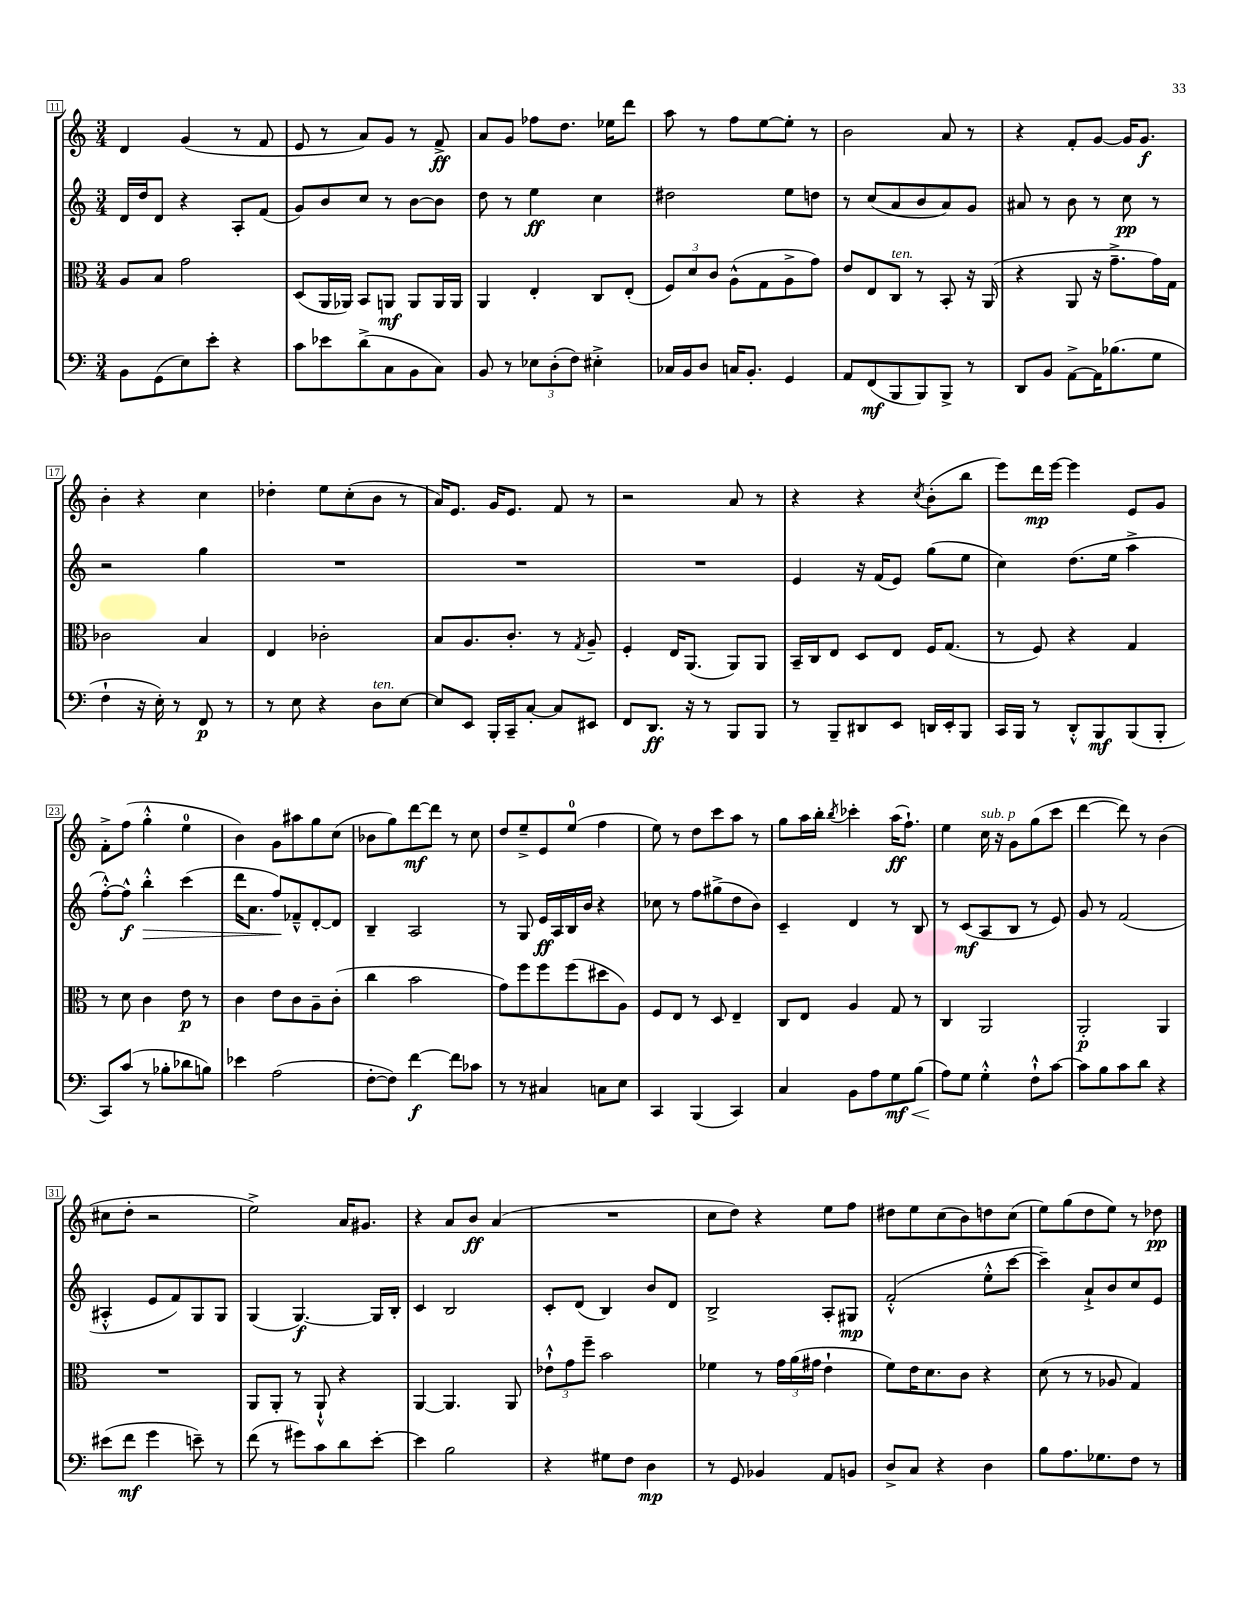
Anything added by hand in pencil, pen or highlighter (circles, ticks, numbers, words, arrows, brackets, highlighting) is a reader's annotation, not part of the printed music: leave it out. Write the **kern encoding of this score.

**kern	**kern	**kern	**kern
*staff4	*staff3	*staff2	*staff1
*clefF4	*clefC3	*clefG2	*clefG2
*k[]	*k[]	*k[]	*k[]
*M3/4	*M3/4	*M3/4	*M3/4
8BB	8A	16d	4d
.	.	16dd	.
(8GG	8B	8d	.
8E)	2g	4r	(4g
8e'	.	.	.
4r	.	8A'	8r
.	.	(8f	8f
=	=	=	=
8c	(8D	8g)	8e
8e-	16AA	8b	8r
.	16AA-)	.	.
(8d^	8BB	8cc	8a)
8C	8AA	8r	8g
8BB	8AA	[8b	8r
8C)	16AA	8b]	8f^
.	16AA	.	.
=	=	=	=
8BB	4AA	8dd	8a
8r	.	8r	8g
12E-	4E'	4ee	8ff-
(12D'	.	.	.
.	.	.	8.dd
12F)	.	.	.
4E#'^	8C	4cc	.
.	.	.	16ee-
.	(8E'	.	8ddd
=	=	=	=
16C-	12F)	2dd#	8aa
16BB	.	.	.
.	12d	.	.
8D	.	.	8r
.	12c	.	.
16C	(8A^^	.	8ff
8.BB'	.	.	.
.	8G	.	[8ee
4GG	8A^	8ee	8ee']
.	8g)	8dd	8r
=	=	=	=
8AA	8e	8r	2b
(8FF	8E	(8cc	.
8BBB	8C	8a	.
8BBB)	8r	8b	.
8BBB^	8BB'	8a)	8a
8r	16r	8g	8r
.	(16AA	.	.
=	=	=	=
8DD	4r	8a#	4r
8BB	.	8r	.
[8AA^	8AA	8b	8f'
16AA]	16r	8r	[8g
(8.B-	8.g~^	.	.
.	.	8cc	16g]
.	.	.	8.g
8G	16g)	8r	.
.	16G	.	.
=	=	=	=
4F`	2c-	2r	4b'
16r	.	.	4r
16E')	.	.	.
8r	.	.	.
8FF	4B	4gg	4cc
8r	.	.	.
=	=	=	=
8r	4E	2.r	4dd-'
8E	.	.	.
4r	2c-'	.	8ee
.	.	.	(8cc'
8D	.	.	8b
[8E	.	.	8r
=	=	=	=
8E]	8B	2.r	16a)
.	.	.	8.e
8EE	8.A	.	.
16BBB'	.	.	16g
16CC~	8.c'	.	8.e
[8C'	.	.	.
8C]	8r	.	8f
.	8qG	.	.
8EE#	8A~	.	8r
=	=	=	=
8FF	4F'	2.r	2r
8.DD	.	.	.
.	16E	.	.
16r	(8.AA	.	.
8r	.	.	.
8BBB	8AA)	.	8a
8BBB	8AA	.	8r
=	=	=	=
8r	16BB~	4e	4r
.	16C	.	.
8BBB~	8E	.	.
8DD#	8D	16r	4r
.	.	(16f	.
8EE	8E	8e)	.
.	.	.	8qcc
16DD	16F	(8gg	(8b'
16EE'	(8.G	.	.
8BBB	.	8ee	8bb
=	=	=	=
16CC	8r	4cc)	8eee)
16BBB	.	.	.
8r	8F)	.	16ddd
.	.	.	[16eee
8DD'^^	4r	(8.dd	4eee]
8BBB	.	.	.
.	.	16ee	.
(8BBB	4G	4aa^	8e
8BBB'	.	.	8g
=	=	=	=
8CC)	8r	[8ff'^^)	8f'^
(8c	8d	8ff^^]	(8ff
8r	4c	4bb'^^	4gg'^^
8B-'	.	.	.
8d-	8e	(4ccc	4ee
8B)	8r	.	.
=	=	=	=
4e-	4c	16ddd	4b)
.	.	8.a	.
(2A	8e	8ff)	8g
.	8c	8f-~^^	8aa#
.	8A~	[8d'	8gg
.	(8c'	8d]	(8cc
=	=	=	=
[8F'	4cc	4B~	8b-
8F])	.	.	8gg)
[4f	2b	2A	[8ddd
.	.	.	8ddd]
8f]	.	.	8r
8c-	.	.	8cc
=	=	=	=
8r	8g)	8r	8dd
8r	8ff	8G	8ee~^
4C#	8ff	16e	8e
.	.	16A	.
.	(8ff	16B	(8ee
.	.	16b	.
8C	8dd#	4r	4ff
8E	8A)	.	.
=	=	=	=
4CC	8F	8cc-	8ee)
.	8E	8r	8r
(4BBB	8r	8ff	8dd
.	8D	(8gg#^	8ccc
4CC)	4E~	8dd	8aa
.	.	8b)	8r
=	=	=	=
4C	8C	4c~	8gg
.	8E	.	16aa
.	.	.	16bb'
.	.	.	8qbb
8BB	4A	4d	4ccc-'
8A	.	.	.
8G	8G	8r	(16aa
.	.	.	8.ff`)
(8B	8r	8B	.
=	=	=	=
8A)	4C	8r	4ee
8G	.	(8c	.
4G'^^	2AA	8A	16cc
.	.	.	16r
.	.	8B	8g
8F`^^	.	8r	(8gg
[8c	.	8e)	8ccc
=	=	=	=
8c]	2AA'	8g	[4ddd
8B	.	8r	.
8c	.	(2f	8ddd])
8d	.	.	8r
4r	4AA	.	(4b
=	=	=	=
(8e#	2.r	4A#'^^	8cc#
8f	.	.	8dd'
4g	.	8e	2r
.	.	8f)	.
8e~)	.	8G	.
8r	.	8G	.
=	=	=	=
(8f	8AA	(4G	2ee^)
8r	8AA'	.	.
8g#)	8r	[4.G)	.
8c	8AA`^^	.	.
8d	4r	.	16a
.	.	.	8.g#
[8e'	.	16G]	.
.	.	16B'	.
=	=	=	=
4e]	[4AA	4c	4r
2B	4.AA]	2B	8a
.	.	.	8b
.	.	.	(4a
.	8AA	.	.
=	=	=	=
4r	12e-`^^	8c'	2.r
.	12g	.	.
.	.	(8d	.
.	12ff~	.	.
8G#	2b	4B)	.
8F	.	.	.
4D	.	8b	.
.	.	8d	.
=	=	=	=
8r	4f-	2B^	8cc
8GG	.	.	8dd)
4BB-	8r	.	4r
.	24g	.	.
.	(24a	.	.
.	24g#	.	.
8AA	4e`	8A'	8ee
8BB	.	8G#	8ff
=	=	=	=
8D^	8f)	(2f'^^	8dd#
8C	16e	.	8ee
.	8.d	.	.
4r	.	.	(8cc
.	8c	.	8b)
4D	4r	8ee'^^	8dd
.	.	[8ccc	(8cc
=	=	=	=
8B	(8d	4ccc~])	8ee)
8.A	8r	.	(8gg
.	8r	8a`^	8dd
8.G-	.	.	.
.	8A-	8b	8ee)
8F	4G)	8cc	8r
8r	.	8e	8dd-
==	==	==	==
*-	*-	*-	*-
